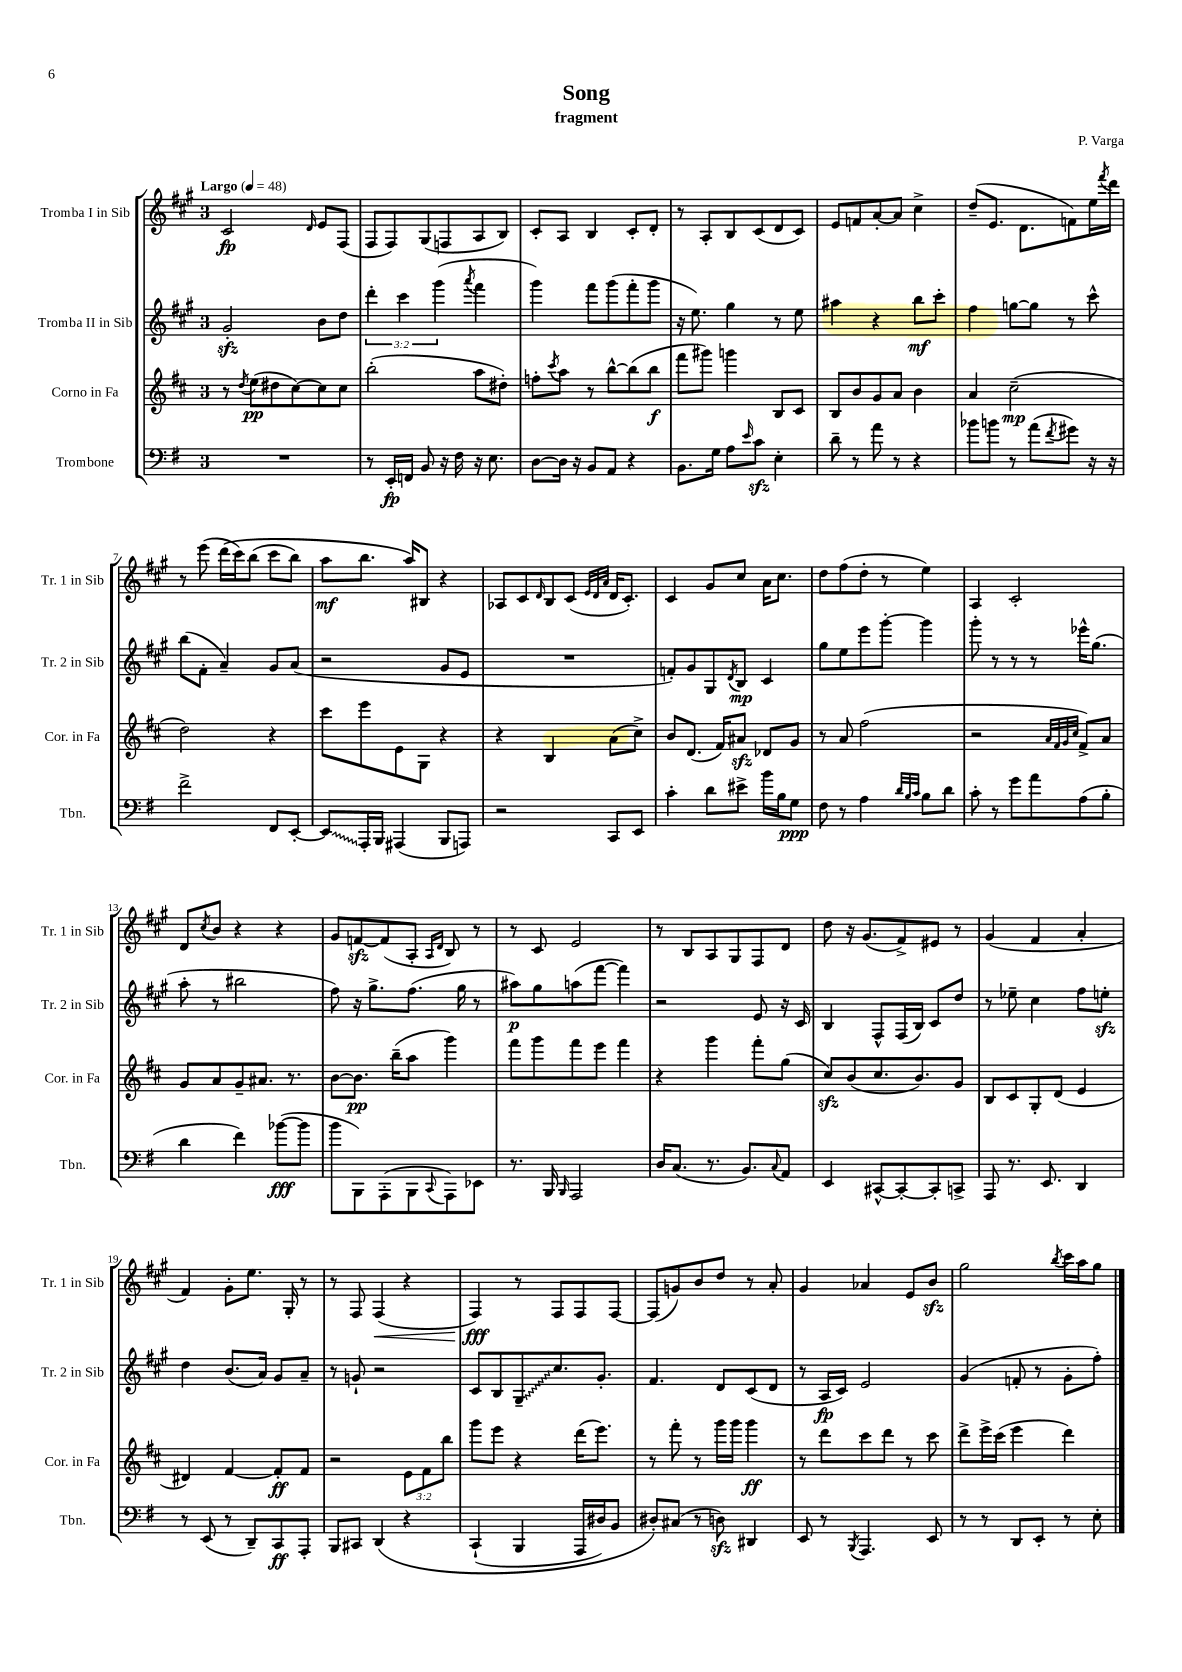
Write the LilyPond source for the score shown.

\header { title = "Song" composer = "P. Varga" subtitle = "fragment" }
<<
\new StaffGroup <<
\new Staff = "s0" \with { instrumentName = "Tromba I in Sib" shortInstrumentName = "Tr. 1 in Sib" } {
    \clef treble \key a \major \once \override Staff.TimeSignature.style = #'single-digit \time 3/4 \tempo "Largo" 4 = 48
    cis'2\fp \grace { d'16 } e'8 fis8( |
    fis8 fis8) gis8( f8 a8 b8) |
    cis'8-. a8 b4 cis'8-. d'8-. |
    r8 a8-. b8 cis'8( d'8 cis'8) |
    e'8 f'8 a'8~-. a'8 cis''4-> |
    d''8--( e'8. d'8. f'8) e''16 \acciaccatura { fis'''8 } d'''16 |
    r8 e'''8( d'''16\( cis'''16) b''8( cis'''8 b''8) |
    a''8\mf b''8. a''16\) bis8 r4 |
    aes8 cis'8 \grace { d'16 } b8 cis'8( \grace { e'32 d'32 a'32 } d'16 cis'8.-.) |
    cis'4 gis'8 cis''8 a'16 cis''8. |
    d''8 fis''8( d''8-. r8 e''4) |
    a4 cis'2-. |
    d'8 \acciaccatura { cis''8 } b'8 r4 r4 |
    gis'8 f'8~\sfz f'8( a8-. \grace { a16 d'16 } b8) r8 |
    r8 cis'8 e'2 |
    r8 b8 a8 gis8 fis8 d'8 |
    d''8 r16 gis'8.( fis'8->) eis'8 r8 |
    gis'4( fis'4 a'4-. |
    fis'4) gis'8-. e''8. gis16-. r8 |
    r8 fis8 fis4\<( r4 |
    fis4\fff\!) r8 fis8 fis8 fis8~ |
    fis8( g'8) b'8 d''8 r8 a'8-. |
    gis'4 aes'4 e'8 b'8\sfz |
    gis''2 \acciaccatura { b''8 } cis'''16 a''16 gis''8 \bar "|." |
}
\new Staff = "s1" \with { instrumentName = "Tromba II in Sib" shortInstrumentName = "Tr. 2 in Sib" } {
    \clef treble \key a \major \once \override Staff.TimeSignature.style = #'single-digit \time 3/4 \override Staff.TupletNumber.text = #tuplet-number::calc-fraction-text
    gis'2-.\sfz b'8 d''8 |
    \tuplet 3/2 { d'''4-. cis'''4 gis'''4( } \acciaccatura { a'''8 } fis'''4 |
    gis'''4) fis'''8 gis'''8( fis'''8-. gis'''8 |
    r16 e''8.) gis''4 r8 e''8 |
    ais''4 r4 b''8\mf cis'''8-. |
    fis''4 g''8~ g''8 r8 cis'''8-^ |
    b''8( fis'8-. a'4--) gis'8 a'8( |
    r2 gis'8 e'8 |
    R2. |
    f'8-.) gis'8 gis8 \acciaccatura { d'8 } b8\mp cis'4 |
    gis''8 e''8 e'''8 gis'''8~-. gis'''4 |
    gis'''8-. r8 r8 r8 ees'''16-^ gis''8.( |
    a''8-. r8 bis''2 |
    fis''8) r16 gis''8.-> fis''8.( gis''16 r8 |
    ais''8\p) gis''8 a''8( fis'''8~ fis'''4) |
    r2 e'8 r16 cis'16 |
    b4 fis8-^ fis16( b16) cis'8 d''8 |
    r8 ees''8-- cis''4 fis''8 e''8-.\sfz |
    d''4 b'8.( a'16) gis'8 a'8-- |
    r8 g'8-! r2 |
    cis'8 b8 \once \override Glissando.style = #'zigzag gis8--\glissando cis''8. gis'8.-. |
    fis'4. d'8 cis'8( d'8 |
    r8 a16\fp cis'16) e'2 |
    gis'4( f'8-. r8 gis'8-. fis''8-.) \bar "|." |
}
\new Staff = "s2" \with { instrumentName = "Corno in Fa" shortInstrumentName = "Cor. in Fa" } {
    \clef treble \key d \major \once \override Staff.TimeSignature.style = #'single-digit \time 3/4 \override Staff.TupletNumber.text = #tuplet-number::calc-fraction-text
    r8 \acciaccatura { d''8 } e''8\pp( dis''8 cis''8~) cis''8 cis''8 |
    b''2-.( a''8 dis''8-.) |
    f''8-. \acciaccatura { cis'''8 } a''8 r8 b''8~-^ b''8( b''8\f |
    fis'''8 gis'''8) g'''4 b8 cis'8 |
    b8 b'8 g'8 a'8 b'4 |
    a'4 cis''2--\mp( |
    d''2) r4 |
    cis'''8 e'''8 e'8 g8 r4 |
    r4 b4 a'8( cis''8->) |
    b'8 d'8.( fis'16) ais'8\sfz des'8 g'8 |
    r8 a'8 fis''2( |
    r2 \grace { a'32 fis'32 g'32 cis''32 } fis'8->) a'8 |
    g'8 a'8 g'8-- ais'8. r8. |
    b'8~ b'8.\pp b''16--( a''8 g'''4) |
    fis'''8 g'''8 fis'''8 e'''8 fis'''4 |
    r4 g'''4 fis'''8-. g''8( |
    cis''8\sfz) b'8( cis''8. b'8.) g'8 |
    b8 cis'8 g8-. d'8( e'4 |
    dis'4) fis'4~ fis'8-.\ff fis'8 |
    r2 \tuplet 3/2 { e'8 fis'8 b''8 } |
    g'''8 e'''8 r4 d'''16( e'''8.) |
    r8 fis'''8-. r8 g'''16 g'''16 g'''4\ff |
    r8 d'''8 cis'''8 d'''8 r8 cis'''8 |
    d'''8-> e'''16-> cis'''16( e'''4 d'''4) \bar "|." |
}
\new Staff = "s3" \with { instrumentName = "Trombone" shortInstrumentName = "Tbn." } {
    \clef bass \key g \major \once \override Staff.TimeSignature.style = #'single-digit \time 3/4
    R2. |
    r8 e,16-.\fp f,16 b,8 r16 fis16 r16 e8. |
    d8~ d16 r16 b,8 a,8 r4 |
    b,8. g16 a8 \grace { e'16 } c'8\sfz e4-. |
    d'8-- r8 a'8 r8 r4 |
    bes'8 b'8 r8 a'8( \acciaccatura { fis'8 } gis'8) r16 r16 |
    fis'2-> fis,8 e,8~-. |
    \once \override Glissando.style = #'zigzag e,8\glissando a,,16-. b,,16 ais,,4( b,,8 a,,8) |
    r2 c,8 e,8 |
    c'4-. d'8 eis'8-> b'16 b16 g8\ppp |
    fis8 r8 a4 \grace { d'32 b32 c'32 } b8 d'8 |
    c'8-. r8 g'8 a'8 a8( b8-. |
    d'4 fis'4) bes'8~\fff( bes'8 |
    b'8 b,,8) a,,8-.( b,,8 \appoggiatura { c,8 } a,,8) ees,8 |
    r8. b,,16 \grace { b,,16 } a,,2 |
    d16 c8.( r8. b,8.) \appoggiatura { c8 } a,8 |
    e,4 cis,8~-^ cis,8~-. cis,8-. c,8-> |
    a,,8 r8. e,8. d,4 |
    r8 e,8( r8 d,8--) c,8\ff a,,8-. |
    b,,8 cis,8 d,4\( r4 |
    c,4-!( b,,4 a,,16 dis16) b,8 |
    dis8-.\) cis8( r8 d8\sfz) dis,4 |
    e,8 r8 \acciaccatura { b,,8 } a,,4. e,8 |
    r8 r8 d,8 e,8-. r8 e8-. \bar "|." |
}
>>
>>
